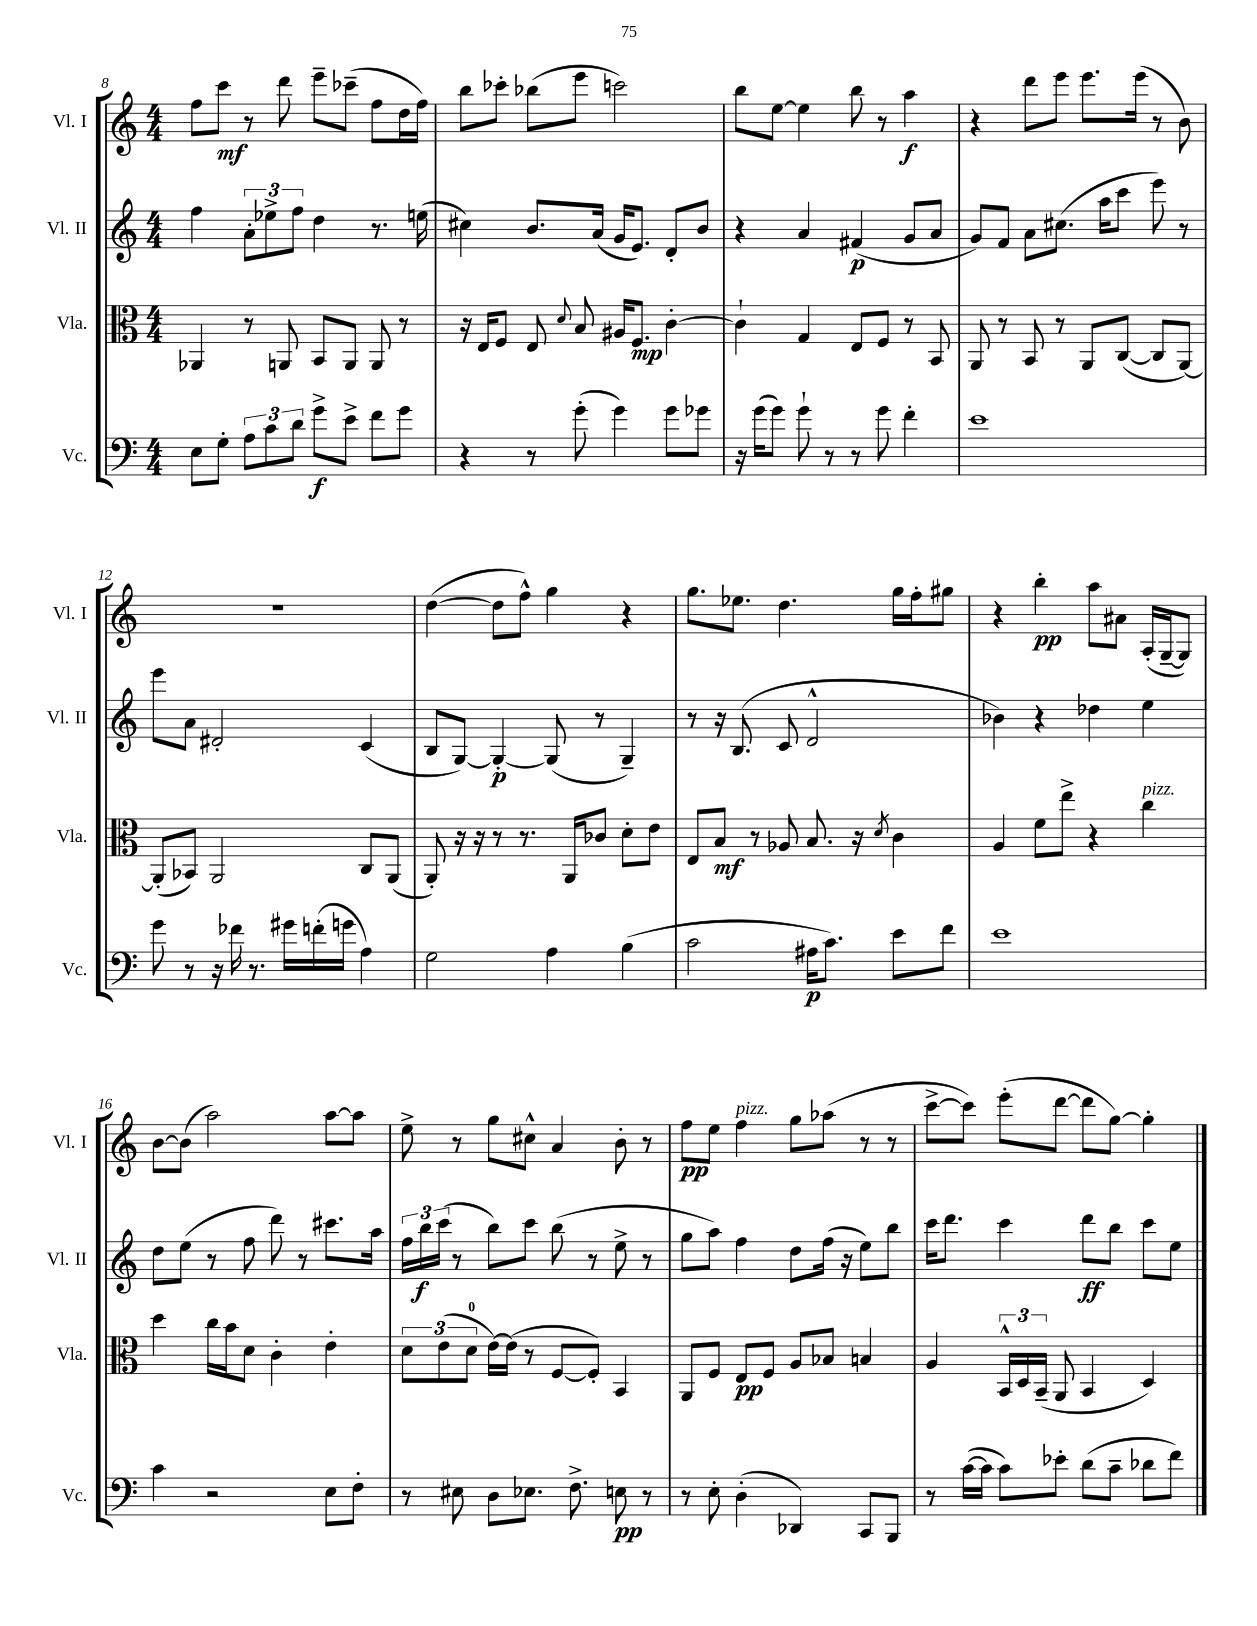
<<
\new StaffGroup <<
\new Staff = "s0" \with { instrumentName = "Vl. I" shortInstrumentName = "Vl. I" } {
    \clef treble \key c \major \numericTimeSignature \time 4/4
    \autoBeamOff f''8[ c'''8]\mf r8 d'''8 e'''8[-- ces'''8]--( f''8[ d''16 f''16]) |
    b''8[ ces'''8]-. bes''8[( e'''8] c'''2) |
    b''8[ e''8]~ e''4 b''8 r8 a''4\f |
    r4 d'''8[ e'''8] e'''8.[ e'''16]( r8 b'8) |
    R1 |
    d''4~( d''8[ f''8]-^) g''4 r4 |
    g''8.[ ees''8.] d''4. g''16[ f''16-. gis''8] |
    r4 b''4-.\pp a''8[ ais'8] a16[-.( g16~-- g8]) |
    b'8[~ b'8]( a''2) a''8[~ a''8] |
    e''8-> r8 g''8[ cis''8]-^ a'4 b'8-. r8 |
    f''8[\pp e''8] f''4^\markup { \italic "pizz." } g''8[ aes''8]( r8 r8 |
    c'''8[~-> c'''8]) e'''8[-.( d'''8]~ d'''8[ g''8]~) g''4-. \bar "|." |
}
\new Staff = "s1" \with { instrumentName = "Vl. II" shortInstrumentName = "Vl. II" } {
    \clef treble \key c \major \numericTimeSignature \time 4/4
    \autoBeamOff f''4 \tuplet 3/2 { a'8[-. ees''8-> f''8] } d''4 r8. e''16( |
    cis''4) b'8.[ a'16]( g'16[ e'8.]) d'8[-. b'8] |
    r4 a'4 fis'4\p( g'8[ a'8] |
    g'8[) f'8] a'8[ cis''8.]( a''16[ c'''8] e'''8) r8 |
    e'''8[ a'8] dis'2-. c'4( |
    b8[ g8]~) g4~-.\p g8( r8 g4--) |
    r8 r16 b8.( c'8 d'2-^ |
    bes'4) r4 des''4 e''4 |
    d''8[ e''8]( r8 f''8 d'''8) r8 cis'''8.[ a''16] |
    \tuplet 3/2 { f''16[ b''16\f c'''16]( } r8 b''8[) c'''8] b''8( r8 e''8-> r8 |
    g''8[ a''8]) f''4 d''8[ f''16]( r16 e''8[) b''8] |
    c'''16[ d'''8.] c'''4 d'''8[\ff b''8] c'''8[ e''8] \bar "|." |
}
\new Staff = "s2" \with { instrumentName = "Vla." shortInstrumentName = "Vla." } {
    \clef alto \key c \major \numericTimeSignature \time 4/4
    \autoBeamOff aes,4 r8 a,8 b,8[ a,8] a,8 r8 |
    r16 e16[ f8] e8 \appoggiatura { d'8 } b8 ais16[ f8.]\mp c'4~-. |
    c'4-! g4 e8[ f8] r8 b,8 |
    a,8 r8 b,8 r8 a,8[ c8]~( c8[ a,8]~) |
    a,8[-.( bes,8]) a,2 c8[ a,8]( |
    a,8-.) r16 r16 r8 r8. a,16[ ces'8] d'8[-. e'8] |
    e8[ b8]\mf r8 aes8 b8. r16 \acciaccatura { d'8 } c'4 |
    a4 f'8[ e''8]-> r4 c''4^\markup { \italic "pizz." } |
    d''4 c''16[ b'16 d'8] c'4-. e'4-. |
    \tuplet 3/2 { d'8[ e'8( d'8]-0 } e'16[~) e'16]( r8 f8[~ f8]-.) b,4 |
    a,8[ f8] e8[\pp f8] a8[ bes8] b4 |
    a4 \tuplet 3/2 { b,16[-^ d16 b,16]--( } a,8 b,4 d4) \bar "|." |
}
\new Staff = "s3" \with { instrumentName = "Vc." shortInstrumentName = "Vc." } {
    \clef bass \key c \major \numericTimeSignature \time 4/4
    \autoBeamOff e8[ g8]-. \tuplet 3/2 { a8[ c'8 d'8] } g'8[->\f e'8]-> f'8[ g'8] |
    r4 r8 g'8-.( g'4) g'8[ ges'8] |
    r16 g'16[( g'8]) g'8-! r8 r8 g'8 f'4-. |
    e'1 |
    g'8 r8 r16 fes'16 r8. gis'16[ f'16-.( g'16] a4) |
    g2 a4 b4( |
    c'2 ais16[\p c'8.]) e'8[ f'8] |
    e'1 |
    c'4 r2 e8[ f8]-. |
    r8 eis8 d8[ ees8.] f8.-> e8\pp r8 |
    r8 e8-. d4-.( des,4) c,8[ b,,8] |
    r8 c'16[~( c'16] c'8[) ees'8]-. d'8[( c'8]-- des'8[ f'8]) \bar "|." |
}
>>
>>
\layout { \context { \Score currentBarNumber = #8 } }
